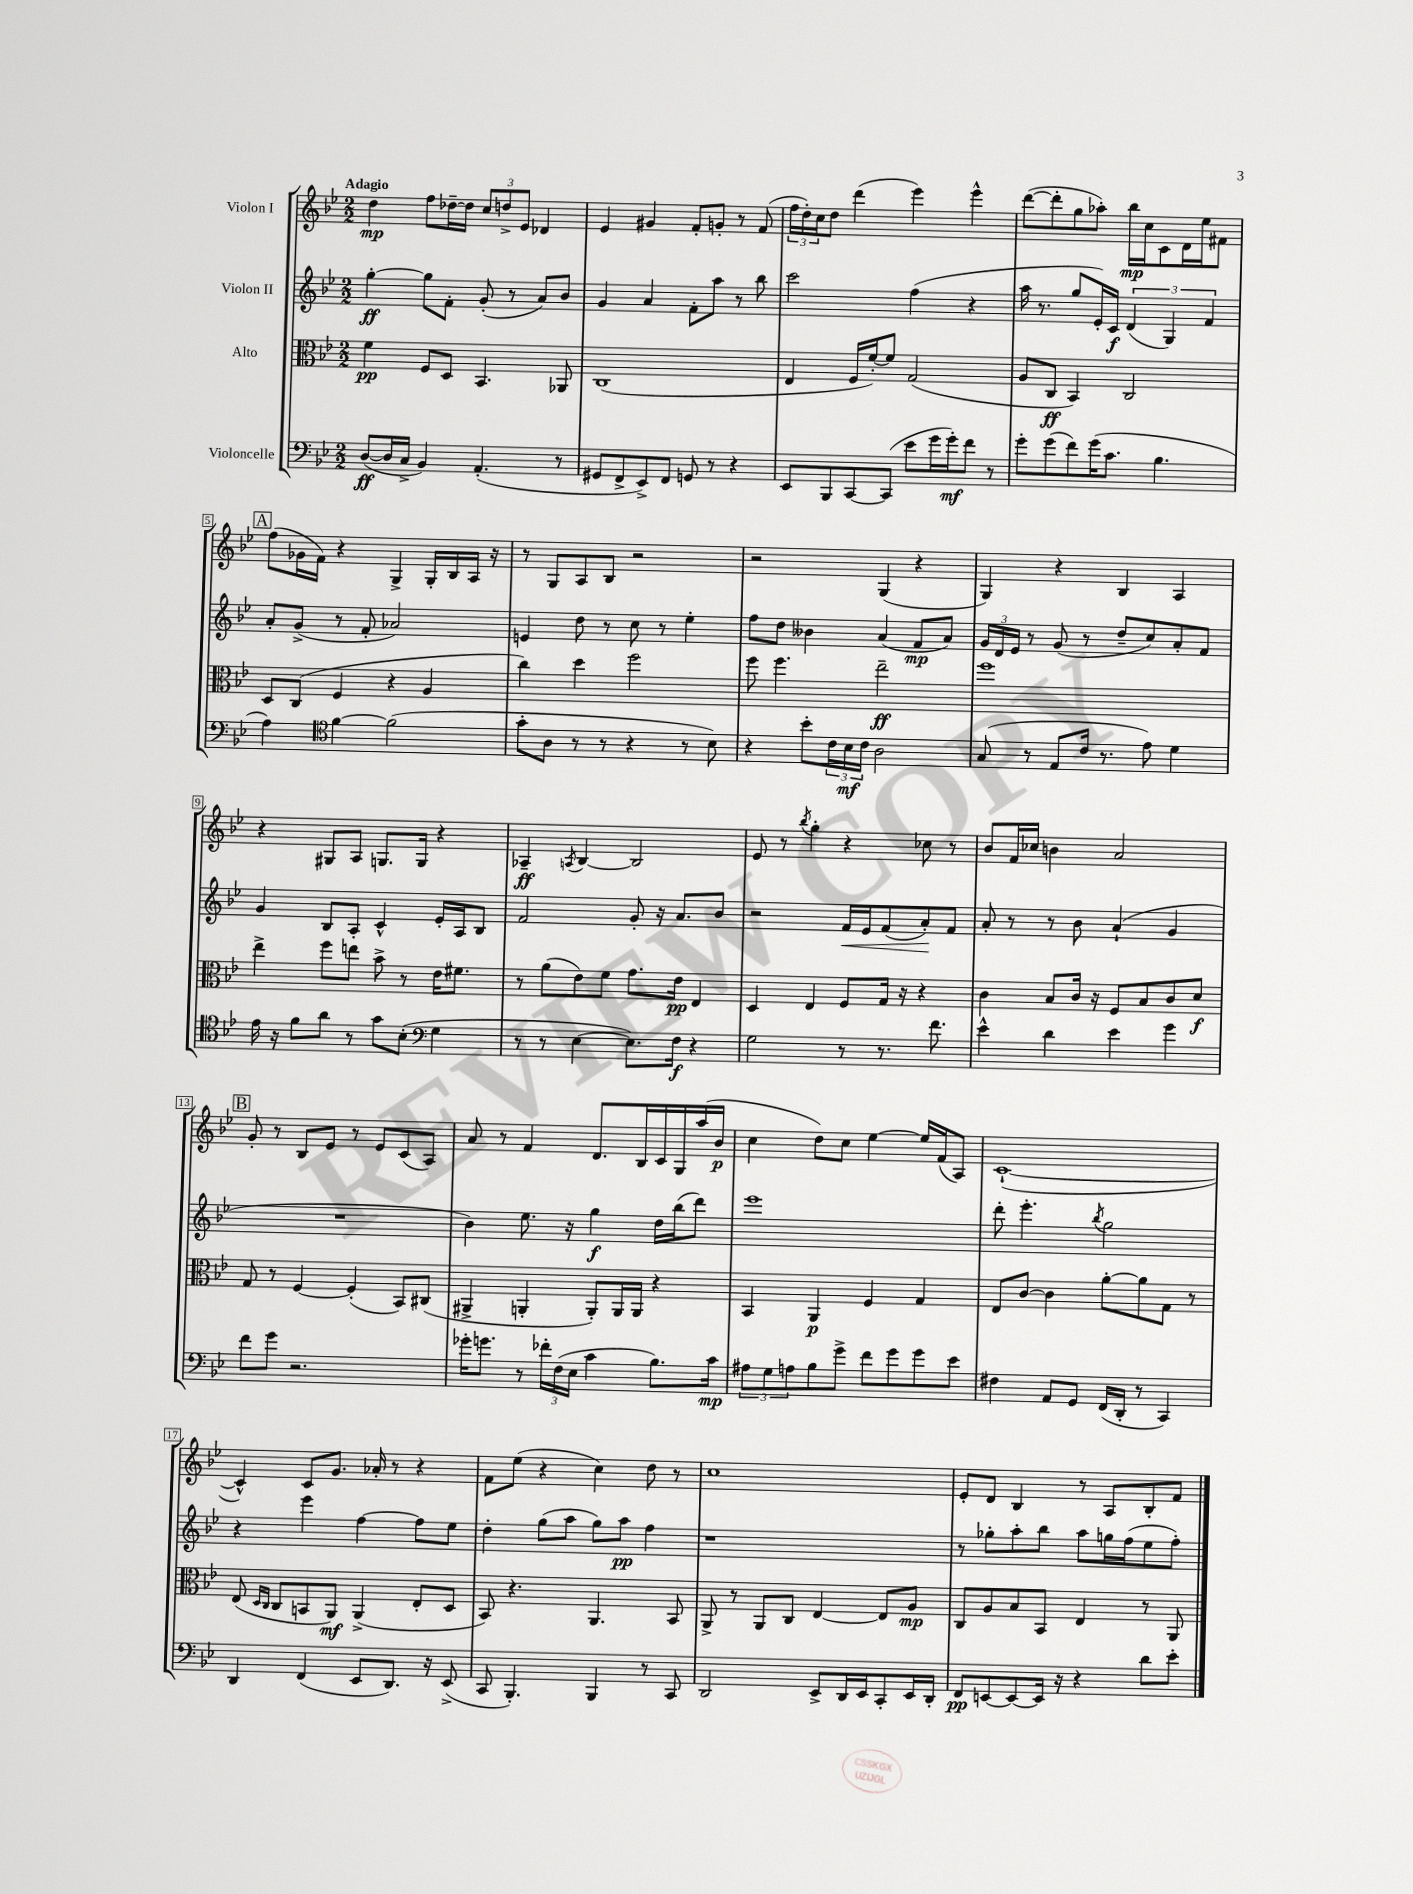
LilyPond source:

<<
\new StaffGroup <<
\new Staff = "s0" \with { instrumentName = "Violon I" } {
    \clef treble \key bes \major \numericTimeSignature \time 2/2 \tempo "Adagio"
    d''4\mp f''8 des''16~-- des''16 \tuplet 3/2 { c''8 d''8-> ees'8 } des'4 |
    ees'4 gis'4 f'8-. g'8-. r8 f'8( |
    \tuplet 3/2 { f''16 d''16-.) c''16 } d''8 d'''4( ees'''4) ees'''4-^ |
    d'''8~( d'''8-. g''8 aes''8-.) bes''16\mp c''16 c'8 d'16 ees''16 fis'8 |
    \mark \markup { \box "A" } f''8( ges'16 f'16) r4 g4-> g16-. bes16 a16 r16 |
    r8 g8 a8 bes8 r2 |
    r2 g4( r4 |
    g4) r4 bes4 a4 |
    r4 gis8 a8 g8. g16 r4 |
    aes4--\ff \acciaccatura { a8 } bes4~ bes2 |
    ees'8 r8 \acciaccatura { bes''8 } g''4-. r4 ces''8 r8 |
    bes'8 f'16 ces''16 b'4 a'2 |
    \mark \markup { \box "B" } g'8-. r8 bes8 ees'8 r8 ees'8 c'8( a8) |
    a'8 r8 f'4 d'8. bes16 c'16 g16 a''16( bes'16\p |
    c''4 d''8) c''8 ees''4~ ees''16 f'16( a8) |
    c'1~-!( |
    c'4-^) c'8 g'8. aes'16-. r8 r4 |
    f'8 ees''8( r4 c''4) d''8 r8 |
    c''1 |
    ees'8-. d'8 bes4 r8 a8 bes8-. f'8 \bar "|." |
}
\new Staff = "s1" \with { instrumentName = "Violon II" } {
    \clef treble \key bes \major \numericTimeSignature \time 2/2
    g''4~-.\ff g''8 f'8-. g'8-.( r8 a'8) bes'8 |
    g'4 a'4 f'8-. a''8 r8 bes''8 |
    c'''2 f''4( r4 |
    a''16 r8. g''8 ees'16-.) c'16\f \tuplet 3/2 { d'4( g4) f'4 } |
    \mark \markup { \box "A" } a'8-. g'8->( r8 f'8-. aes'2) |
    e'4 d''8 r8 c''8 r8 ees''4-. |
    f''8 d''8 beses'4 a'4( f'8\mp a'8) |
    \tuplet 3/2 { g'16 d'16 ees'16 } r8 g'8( r8 d''8-- c''8) a'8-. f'8 |
    g'4 bes8 a8-. c'4-^ ees'16-. a16 bes8 |
    f'2 g'8-. r16 a'8. bes'8 |
    r2 f'16\< ees'16 f'8( a'8-.\!) f'8 |
    a'8-. r8 r8 bes'8 a'4-!( g'4 |
    \mark \markup { \box "B" } R1 |
    bes'4) ees''8. r16 g''4\f d''16 bes''16( d'''8) |
    ees'''1 |
    d'''8-. ees'''4.-. \acciaccatura { bes''8 } g''2 |
    r4 ees'''4 f''4~ f''8 ees''8 |
    d''4-. g''8( a''8 g''8) a''8\pp f''4 |
    r1 |
    r8 ges''8-. a''8-. bes''8 a''8 g''16 f''16( ees''8 f''8-.) \bar "|." |
}
\new Staff = "s2" \with { instrumentName = "Alto" } {
    \clef alto \key bes \major \numericTimeSignature \time 2/2
    f'4\pp f8 d8 bes,4. aes,8 |
    c1( |
    ees4 f16 f'16~-.) f'8 g2( |
    a8 c8\ff bes,4) c2 |
    \mark \markup { \box "A" } d8 c8( f4 r4 a4 |
    c''4) d''4 f''2 |
    f''8 f''4. ees''2--\ff |
    f''1 |
    ees''4-> f''8 e''8 bes'8-> r8 ees'16 fis'8. |
    r8 a'8( ees'8) f'8 g'8. ees'16\pp ees4 |
    d4 ees4 f8 g16 r16 r4 |
    c'4 bes8 c'16 r16 f8 bes8 c'8 d'8\f |
    \mark \markup { \box "B" } g8 r8 f4~ f4-.( bes,8) cis8( |
    ais,4-> a,4-. a,8-.) a,16 a,16 r4 |
    bes,4 a,4\p f4 g4 |
    ees8 c'8~ c'4 a'8~-. a'8 g8 r8 |
    ees8( \grace { d16 c16 } c8 b,8 a,8\mf) a,4->( ees8-. d8 |
    bes,8) r4. a,4. bes,8 |
    a,8-> r8 a,8 c8 ees4~ ees8 a8\mp |
    c8 a8 bes8 bes,8 ees4 r8 a,8 \bar "|." |
}
\new Staff = "s3" \with { instrumentName = "Violoncelle" } {
    \clef bass \key bes \major \numericTimeSignature \time 2/2
    d8~\ff( d16 c16-> bes,4) a,4.-.( r8 |
    gis,8 f,8-> ees,8->) f,8 g,8 r8 r4 |
    ees,8 bes,,8 c,8~ c,8( ees'8 g'16 g'16-.\mf) f'8 r8 |
    g'8-. g'8( f'8) g'16( c'8. bes4. |
    \mark \markup { \box "A" } a4) \clef tenor f'4~ f'2( |
    g'8-. a8 r8 r8 r4 r8 bes8) |
    r4 bes'8-. \tuplet 3/2 { c'16 bes16\mf c'16 } a2 |
    g8( r8 ees8 c'16 r8. ees'8) d'4 |
    ees'16 r16 f'8 a'8 r8 g'8 bes8-.( \clef bass g4 |
    r8 r8 ees4~ ees8.) f16\f r4 |
    g2 r8 r8. f'8. |
    ees'4-^ d'4 ees'4 g'4 |
    \mark \markup { \box "B" } f'8 g'8 r2. |
    ges'16-. g'8. r8 \tuplet 3/2 { fes'16-. f16( ees16 } c'4 bes8.) c'16\mp |
    \tuplet 3/2 { ais8 g8 a8 } bes8 g'8-> f'8 g'8 g'8 ees'8 |
    fis4 a,8 g,8 f,16( d,16-. r8 c,4) |
    d,4 f,4( ees,8 d,8.) r16 ees,8->( |
    c,8 bes,,4.-.) bes,,4 r8 c,8 |
    d,2 ees,8-> d,16 ees,16 c,8-. ees,16 d,16-. |
    f,8\pp e,8~ e,8~ e,16 r16 r4 d'8 ees'8-. \bar "|." |
}
>>
>>
\layout { \context { \Score \override BarNumber.stencil = #(make-stencil-boxer 0.1 0.3 ly:text-interface::print) } }
